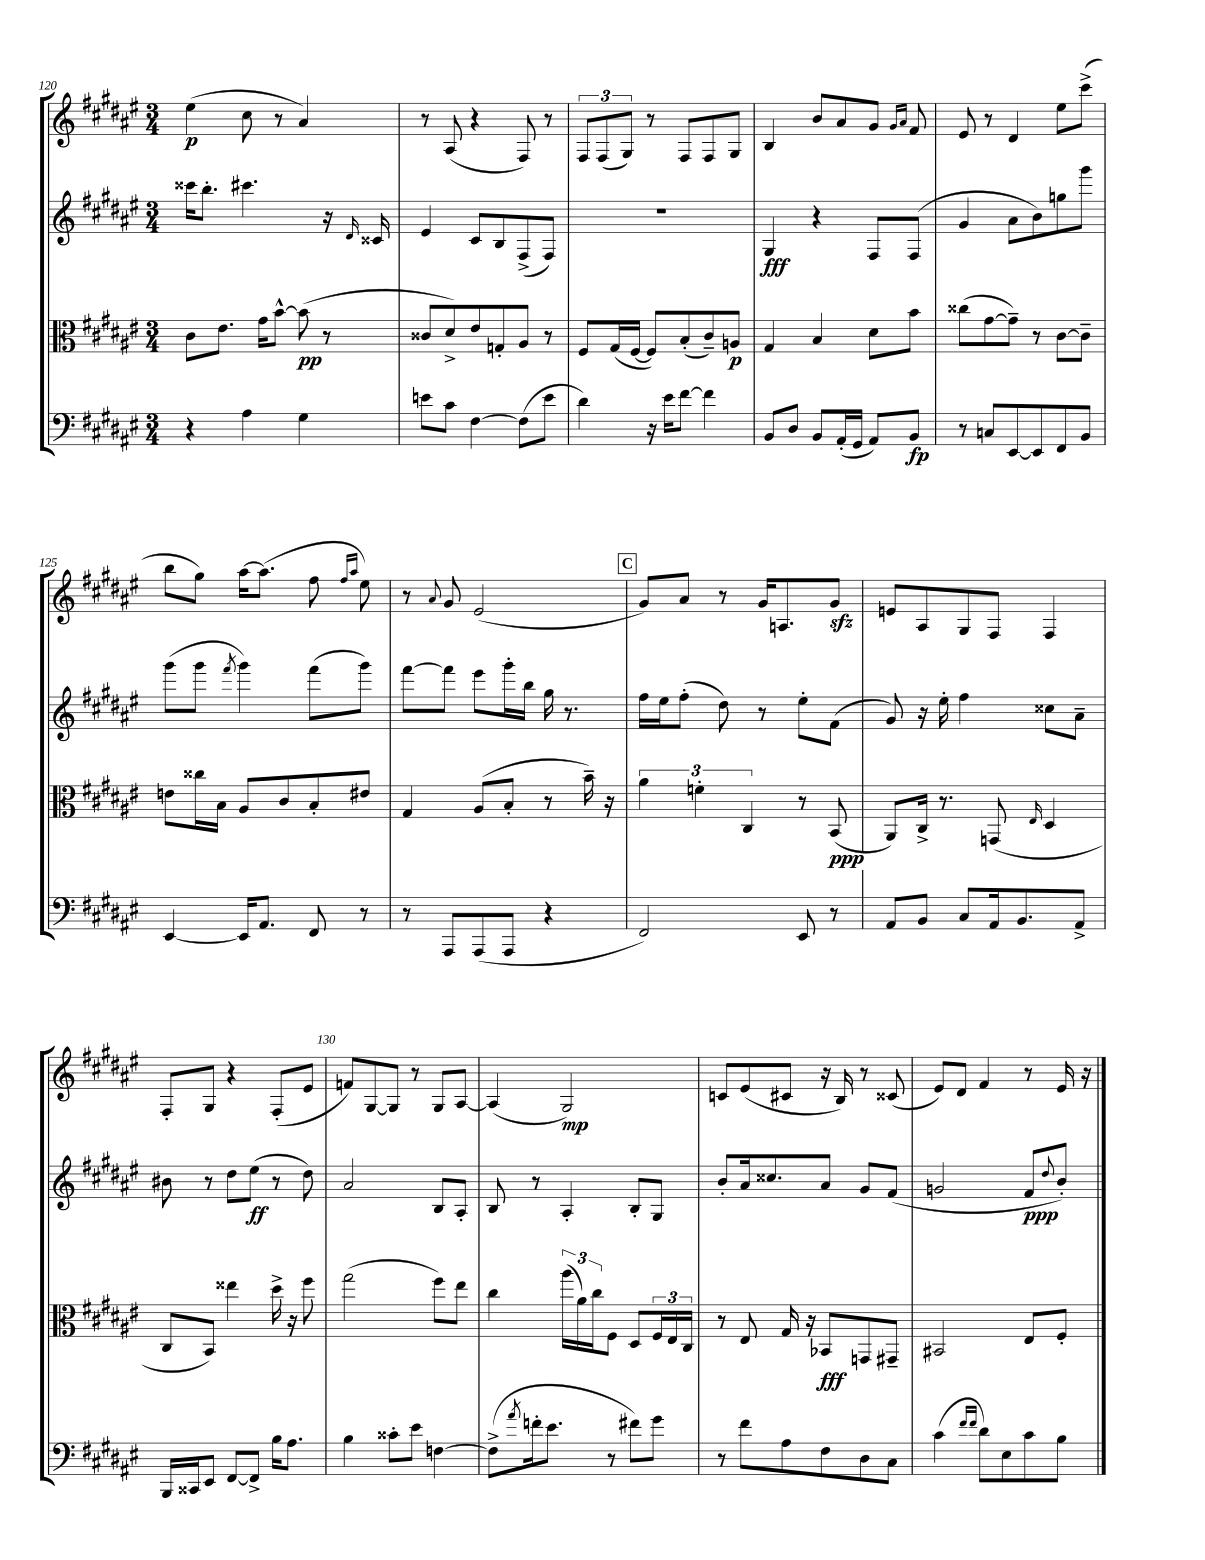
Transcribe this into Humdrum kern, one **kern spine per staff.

**kern	**dynam	**kern	**dynam	**kern	**dynam	**kern	**dynam
*part4	*part4	*part3	*part3	*part2	*part2	*part1	*part1
*staff4	*staff4	*staff3	*staff3	*staff2	*staff2	*staff1	*staff1
*clefF4	*	*clefC3	*	*clefG2	*	*clefG2	*
*k[f#c#g#d#a#e#]	*	*k[f#c#g#d#a#e#]	*	*k[f#c#g#d#a#e#]	*	*k[f#c#g#d#a#e#]	*
*M3/4	*	*M3/4	*	*M3/4	*	*M3/4	*
=120	=120	=120	=120	=120	=120	=120	=120
4r	.	8c#\L	.	16ccc##X\KL	.	(4ee#\	p
.	.	.	.	8.bb'\J	.	.	.
.	.	8.e#\J	.	.	.	.	.
4A#\	.	.	.	4.ccc#X\	.	8cc#\	.
.	.	16g#\KL	.	.	.	.	.
.	.	[8b^^\J	.	.	.	8r	.
4G#\	.	(8b\]	pp	.	.	4a#/)	.
.	.	8r	.	16r	.	.	.
.	.	.	.	16qqd#/	.	.	.
.	.	.	.	16c##X/	.	.	.
=121	=121	=121	=121	=121	=121	=121	=121
8en\L	.	8c##X/L	.	4e#/	.	8r	.
8c#\J	.	8d#^/)	.	.	.	(8A#/	.
[4F#\	.	8e#/	.	8c#/L	.	4r	.
.	.	8Gn'/	.	8B/	.	.	.
(8F#\L]	.	8A#/J	.	(8F#^/	.	8F#/)	.
8e\J	.	8r	.	8F#/J)	.	8r	.
=122	=122	=122	=122	=122	=122	=122	=122
4d#\)	.	8F#/L	.	2.r	.	12F#/L	.
.	.	.	.	.	.	(12F#/	.
.	.	(16G#/L	.	.	.	.	.
.	.	.	.	.	.	12G#/J)	.
.	.	[16F#/JJ	.	.	.	.	.
16r	.	8F#/L])	.	.	.	8r	.
16e#\KL	.	.	.	.	.	.	.
[8f#\J	.	(8B'/	.	.	.	8F#/L	.
4f#\]	.	8c#~/)	.	.	.	8F#/	.
.	.	8An/J	p	.	.	8G#/J	.
=123	=123	=123	=123	=123	=123	=123	=123
8BB/L	.	4G#/	.	4G#/	fff	4B/	.
8D#/J	.	.	.	.	.	.	.
8BB/L	.	4B/	.	4r	.	8b/L	.
(16AA#'/L	.	.	.	.	.	8a#/	.
16GG#/JJ	.	.	.	.	.	.	.
8AA#/L)	.	8d#\L	.	8F#/L	.	8g#/J	.
.	.	.	.	.	.	16qqg#/LL	.
.	.	.	.	.	.	16qqa#/JJ	.
8BB/J	fp	8b\J	.	(8F#/J	.	8f#/	.
=124	=124	=124	=124	=124	=124	=124	=124
8r	.	(8cc##X\L	.	4g#/	.	8e#/	.
8Cn/L	.	[8g#\	.	.	.	8r	.
[8EE#/	.	8g#~\J])	.	8a#\L	.	4d#/	.
8EE#/]	.	8r	.	8b\)	.	.	.
8FF#/	.	[8c#\L	.	8ggn\	.	8ee#\L	.
8BB/J	.	8c#~\J]	.	8ggg#\J	.	(8ccc#^\J	.
!!LO:LB:g=z
=125	=125	=125	=125	=125	=125	=125	=125
[4EE#/	.	8en\L	.	(8ggg#\L	.	8bb\L	.
.	.	16cc##X\L	.	8ggg#\J	.	8gg#\J)	.
.	.	16B\JJ	.	.	.	.	.
.	.	.	.	8qfff#/	.	.	.
16EE#/KL]	.	8A#/L	.	4ggg#\)	.	[16aa#\KL	.
8.AA#/J	.	.	.	.	.	(8.aa#\J]	.
.	.	8c#/	.	.	.	.	.
8FF#/	.	8B'/	.	(8fff#\L	.	8ff#\	.
.	.	.	.	.	.	16qqff#/LL	.
.	.	.	.	.	.	16qqaa#/JJ	.
8r	.	8e#X/J	.	8ggg#\J)	.	8ee#\)	.
=126	=126	=126	=126	=126	=126	=126	=126
8r	.	4G#/	.	[8fff#\L	.	8r	.
.	.	.	.	.	.	8qqa#/	.
8AAA#/L	.	.	.	8fff#\J]	.	8g#/	.
(8AAA#/	.	(8A#/L	.	8eee#\L	.	(2e#/	.
8AAA#/J	.	8B'/J	.	16ggg#'\L	.	.	.
.	.	.	.	16bb\JJ	.	.	.
4r	.	8r	.	16gg#\	.	.	.
.	.	.	.	8.r	.	.	.
.	.	16b~\)	.	.	.	.	.
.	.	16r	.	.	.	.	.
!!LO:REH:place=s1:t=C
=127	=127	=127	=127	=127	=127	=127	=127
2FF#/)	.	6a#\	.	16ff#\LL	.	8g#/L)	.
.	.	.	.	16ee#\J	.	.	.
.	.	.	.	(8ff#'\J	.	8a#/J	.
.	.	6fn'\	.	.	.	.	.
.	.	.	.	8dd#\)	.	8r	.
.	.	6C#/	.	.	.	.	.
.	.	.	.	8r	.	16g#/KL	.
.	.	.	.	.	.	8.An/	.
8EE#/	.	8r	.	8ee#'\L	.	.	.
8r	.	(8BB/	ppp	(8f#\J	.	8g#zz/J	.
=128	=128	=128	=128	=128	=128	=128	=128
8AA#/L	.	8AA#/L)	.	8g#/)	.	8en/L	.
8BB/J	.	16C#^/Jk	.	16r	.	8A#/	.
.	.	8.r	.	16ee#'\	.	.	.
8C#/L	.	.	.	4ff#\	.	8G#/	.
16AA#/k	.	(8GGn/	.	.	.	8F#/J	.
8.BB/	.	.	.	.	.	.	.
.	.	16qqE#/	.	.	.	.	.
.	.	4D#/	.	8cc##X\L	.	4F#/	.
8AA#^/J	.	.	.	8a#~\J	.	.	.
!!LO:LB:g=z
=129	=129	=129	=129	=129	=129	=129	=129
16BBB/LL	.	8C#/L	.	8b#X\	.	8F#'/L	.
16CC##X/J	.	.	.	.	.	.	.
8EE#/J	.	8BB/J)	.	8r	.	8G#/J	.
[8FF#/L	.	4ee##X\	.	8dd#\L	.	4r	.
8FF#^/J]	.	.	.	(8ee#\J	ff	.	.
16B\KL	.	16dd#^\	.	8r	.	(8F#'/L	.
8.A#\J	.	16r	.	.	.	.	.
.	.	8ff#\	.	8dd#\)	.	8e#/J	.
=130	=130	=130	=130	=130	=130	=130	=130
4B\	.	(2gg#\	.	2a#/	.	8fn/L)	.
.	.	.	.	.	.	[8G#/	.
8c##X'\L	.	.	.	.	.	8G#/J]	.
8e#\J	.	.	.	.	.	8r	.
[4Fn\	.	8ff#\L)	.	8B/L	.	8G#/L	.
.	.	8ee#\J	.	8A#'/J	.	[8A#/J	.
=131	=131	=131	=131	=131	=131	=131	=131
(8F^\L]	.	4cc#\	.	8B/	.	(4A#/]	.
8qa#/	.	.	.	.	.	.	.
16fn'\k	.	.	.	8r	.	.	.
8.e#\J	.	.	.	.	.	.	.
.	.	(24aa#\LL	.	4A#'/	.	2G#/)	mp
.	.	24a#\)	.	.	.	.	.
.	.	24cc#\J	.	.	.	.	.
8r	.	8F#\J	.	.	.	.	.
8f#X\L)	.	8D#/L	.	8B'/L	.	.	.
8g#\J	.	24F#/L	.	8G#/J	.	.	.
.	.	24E#/	.	.	.	.	.
.	.	24C#/JJ	.	.	.	.	.
=132	=132	=132	=132	=132	=132	=132	=132
8r	.	8r	.	8b'/L	.	8cn/L	.
8f#\L	.	8E#/	.	16a#/k	.	(8e#/	.
.	.	.	.	8.cc##X/	.	.	.
8A#\	.	16G#/	.	.	.	8c#X/J	.
.	.	16r	.	.	.	.	.
8F#\	.	8BB-X/L	fff	8a#/J	.	16r	.
.	.	.	.	.	.	16B/)	.
8D#\	.	8GGn/	.	8g#/L	.	8r	.
8C#\J	.	8GG#X~/J	.	(8f#/J	.	(8c##X/	.
=133	=133	=133	=133	=133	=133	=133	=133
(4c#\	.	2BB#X/	.	2gn/	.	8e#/L)	.
.	.	.	.	.	.	8d#/J	.
16qqf#/LL	.	.	.	.	.	.	.
16qqf#/JJ	.	.	.	.	.	.	.
8d#\L)	.	.	.	.	.	4f#/	.
8E#\	.	.	.	.	.	.	.
8c#\	.	8E#/L	.	8f#/L	ppp	8r	.
.	.	.	.	8qqdd#/	.	.	.
8B\J	.	8F#'/J	.	8b'/J)	.	16e#/	.
.	.	.	.	.	.	16r	.
==	==	==	==	==	==	==	==
*-	*-	*-	*-	*-	*-	*-	*-
